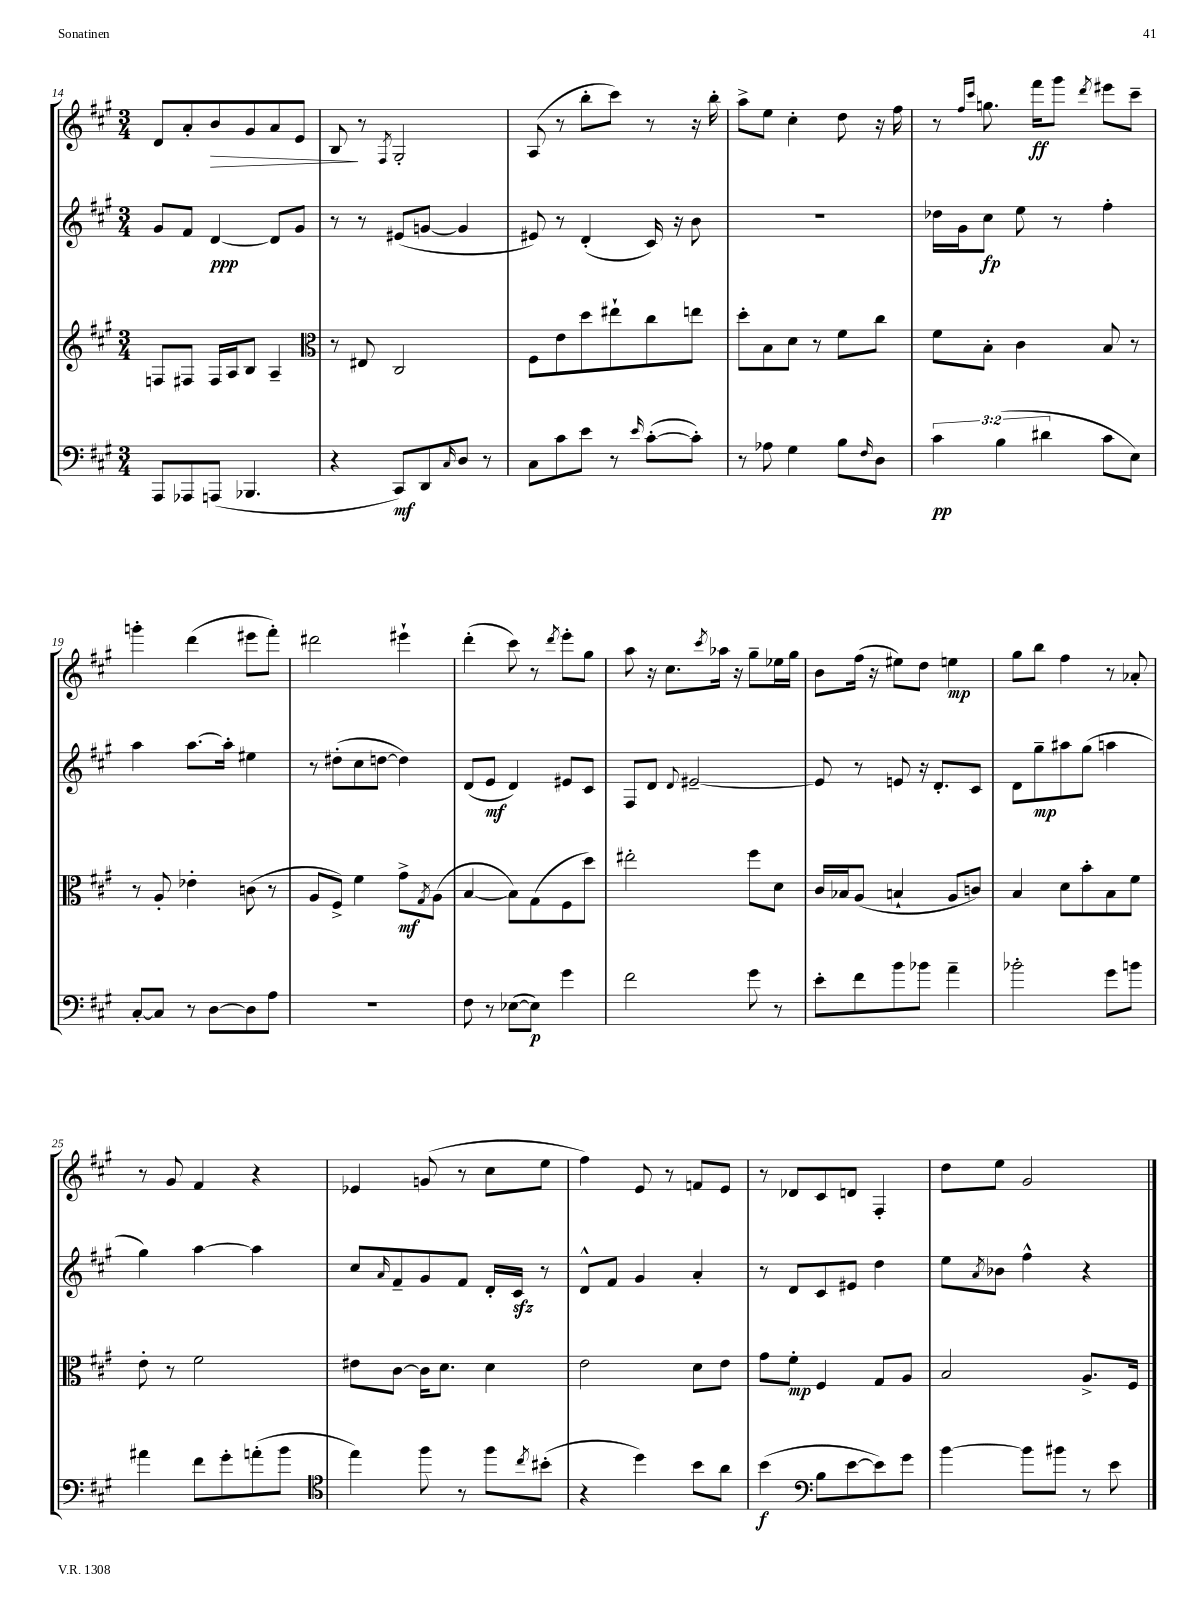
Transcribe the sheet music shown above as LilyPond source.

<<
\new StaffGroup <<
\new Staff = "s0" {
    \clef treble \key a \major \numericTimeSignature \time 3/4
    d'8 a'8-. b'8\> gis'8 a'8 e'8 |
    b8\! r8 \acciaccatura { fis8 } gis2-. |
    a8( r8 b''8-. cis'''8) r8 r16 b''16-. |
    a''8-> e''8 cis''4-. d''8 r16 fis''16 |
    r8 \grace { fis''16 cis'''16 } g''8. fis'''16\ff gis'''8 \acciaccatura { d'''8 } eis'''8 cis'''8-- |
    g'''4-. d'''4( eis'''8 fis'''8-.) |
    dis'''2 eis'''4-! |
    d'''4-.( cis'''8) r8 \acciaccatura { d'''8 } e'''8-. gis''8 |
    a''8 r16 cis''8. \acciaccatura { cis'''8 } aes''16 r16 gis''8-- ees''16 gis''16 |
    b'8 fis''16( r16 eis''8) d''8 e''4\mp |
    gis''8 b''8 fis''4 r8 aes'8-. |
    r8 gis'8 fis'4 r4 |
    ees'4 g'8( r8 cis''8 e''8 |
    fis''4) e'8 r8 f'8 e'8 |
    r8 des'8 cis'8 d'8 fis4-. |
    d''8 e''8 gis'2 \bar "|." |
}
\new Staff = "s1" {
    \clef treble \key a \major \numericTimeSignature \time 3/4
    gis'8 fis'8 d'4~\ppp d'8 gis'8 |
    r8 r8 eis'8( g'8~ g'4 |
    eis'8) r8 d'4-.( cis'16) r16 b'8 |
    R2. |
    des''16 gis'16 cis''8\fp e''8 r8 fis''4-. |
    a''4 a''8.~ a''16-. eis''4 |
    r8 dis''8-.( cis''8 d''8~ d''4) |
    d'8( e'8\mf d'4) eis'8 cis'8 |
    fis8 d'8 \appoggiatura { d'8 } eis'2~-- |
    eis'8 r8 e'8 r16 d'8.-. cis'8 |
    d'8 gis''8--\mp ais''8 gis''8( a''4 |
    gis''4) a''4~ a''4 |
    cis''8 \grace { a'16 } fis'8-- gis'8 fis'8 d'16-. cis'16\sfz r8 |
    d'8-^ fis'8 gis'4 a'4-. |
    r8 d'8 cis'8 eis'8 d''4 |
    e''8 \acciaccatura { a'8 } bes'8 fis''4-^ r4 \bar "|." |
}
\new Staff = "s2" {
    \clef treble \key a \major \numericTimeSignature \time 3/4
    f8 fis8 fis16 a16 b8 a4-- |
    \clef alto r8 eis8 cis2 |
    fis8 e'8 d''8 eis''8-! cis''8 e''8 |
    d''8-. b8 d'8 r8 fis'8 cis''8 |
    fis'8 b8-. cis'4 b8 r8 |
    r8 a8-. ees'4-. c'8( r8 |
    a8 fis8->) fis'4 gis'8->\mf \acciaccatura { gis8 } a8( |
    b4~ b8) gis8( fis8 d''8) |
    eis''2-. fis''8 d'8 |
    cis'16 bes16 a8( b4-! a8 c'8) |
    b4 d'8 b'8-. b8 fis'8 |
    e'8-. r8 fis'2 |
    eis'8 cis'8~ cis'16 d'8. d'4 |
    e'2 d'8 e'8 |
    gis'8 fis'8-.\mp fis4 gis8 a8 |
    b2 a8.-> fis16 \bar "|." |
}
\new Staff = "s3" {
    \clef bass \key a \major \numericTimeSignature \time 3/4 \override Staff.TupletNumber.text = #tuplet-number::calc-fraction-text
    a,,8 aes,,8 a,,8( bes,,4. |
    r4 cis,8\mf) d,8 \grace { cis16 } d8 r8 |
    cis8 cis'8 e'8 r8 \grace { e'16 } cis'8~-.( cis'8-.) |
    r8 aes8 gis4 b8 \grace { fis16 } d8 |
    \tuplet 3/2 { cis'4\pp b4( dis'4 } cis'8 e8) |
    cis8~-. cis8 r8 d8~ d8 a8 |
    R2. |
    fis8 r8 ees8~( ees8\p) gis'4 |
    fis'2 gis'8 r8 |
    e'8-. fis'8 b'8 bes'8 a'4-- |
    bes'2-. gis'8 b'8 |
    ais'4 fis'8 gis'8-. a'8-.( b'8 |
    \clef tenor e''4) fis''8 r8 fis''8 \acciaccatura { cis''8 } bis'8-.( |
    r4 d''4) b'8 a'8 |
    b'4\f( \clef bass b8 e'8~ e'8) gis'8 |
    b'4~ b'8 bis'8 r8 e'8 \bar "|." |
}
>>
>>
\layout { \context { \Score currentBarNumber = #14 } }
